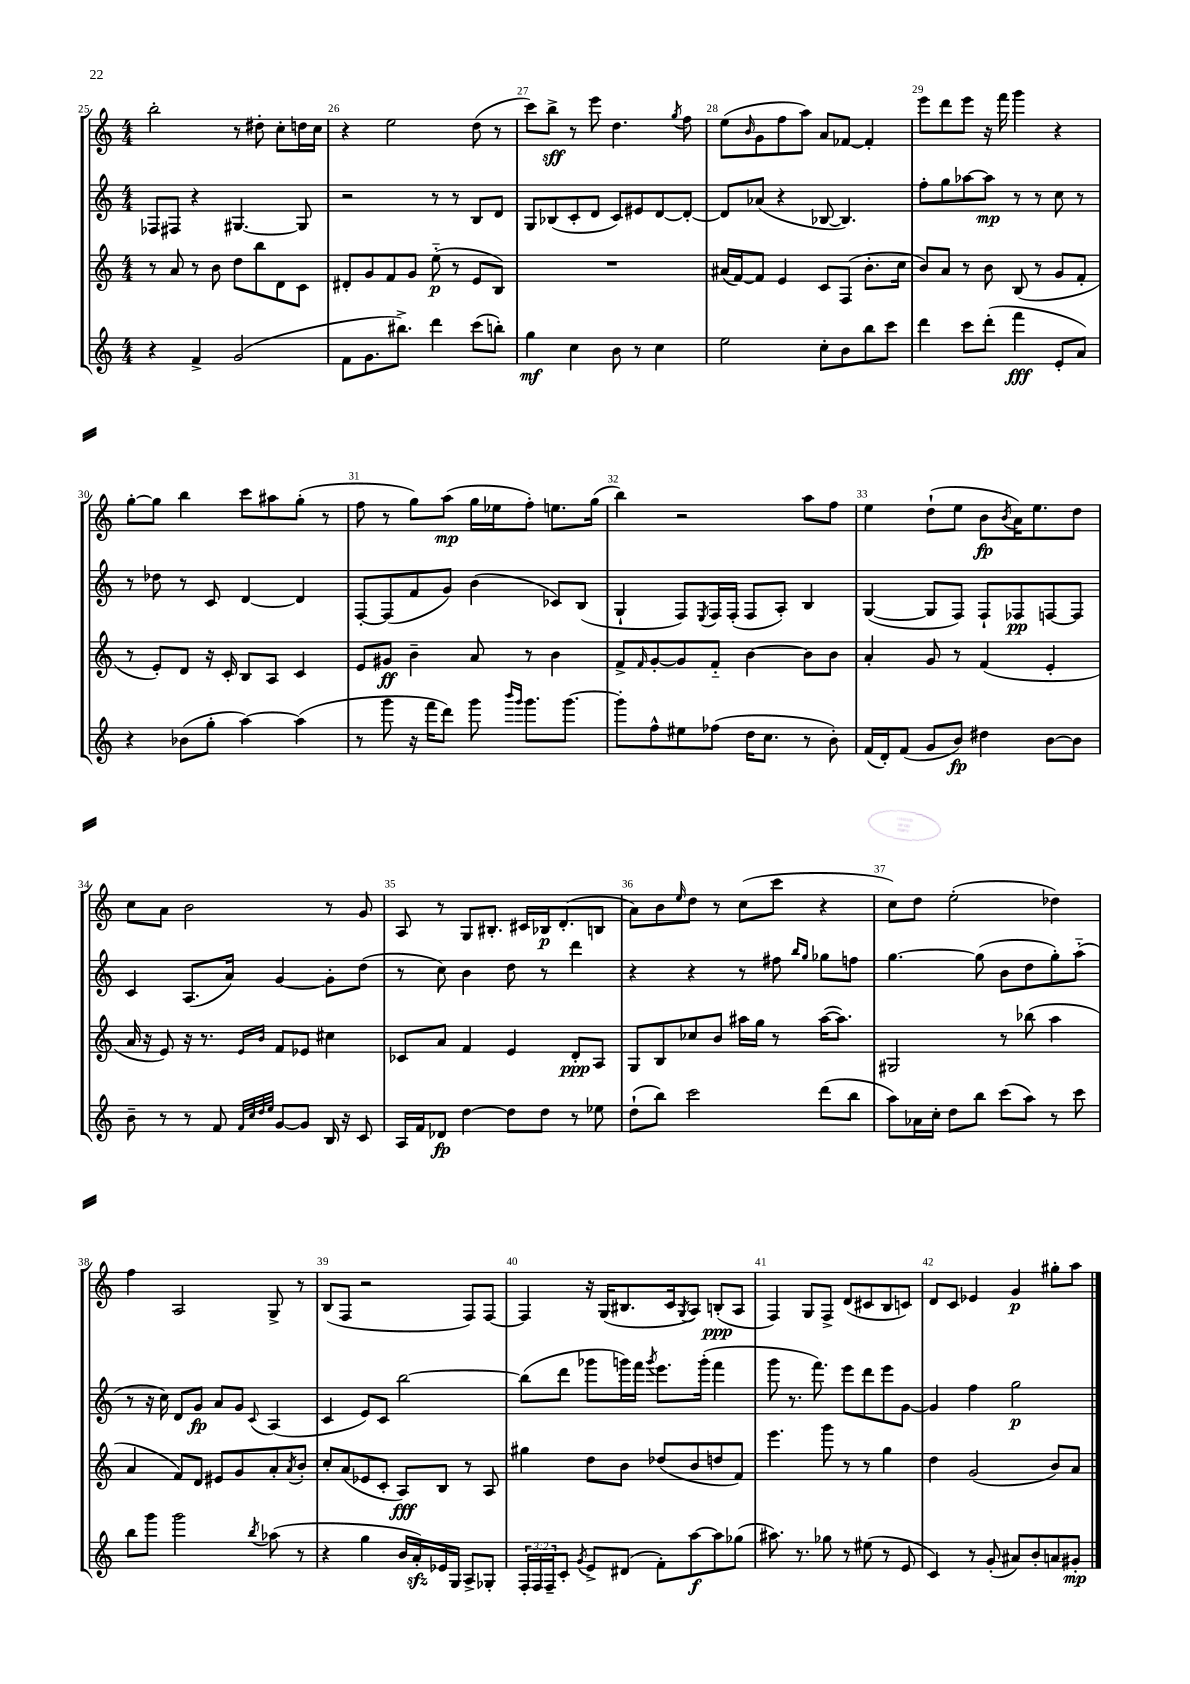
<<
\new StaffGroup <<
\new Staff = "s0" {
    \clef treble \key c \major \numericTimeSignature \time 4/4
    b''2-. r8 dis''8-. c''8-. d''16 c''16 |
    r4 e''2 d''8( r8 |
    c'''8) b''8->\sff r8 e'''8 d''4. \acciaccatura { g''8 } f''8 |
    e''8( \grace { b'16 } g'8 f''8 a''8) a'8 fes'8~ fes'4-. |
    e'''8 d'''8 e'''8 r16 f'''16 g'''4 r4 |
    g''8~-. g''8 b''4 c'''8 ais''8 g''8-.( r8 |
    f''8 r8 g''8) a''8\mp( g''16 ees''16 f''8-.) e''8. g''16( |
    b''4) r2 a''8 f''8 |
    e''4 d''8-!( e''8 b'8\fp \acciaccatura { b'8 } a'16) e''8. d''8 |
    c''8 a'8 b'2 r8 g'8 |
    a8 r8 g8 bis8.-. cis'16 bes16\p d'8.-.( b8 |
    a'8) b'8 \grace { e''16 } d''8 r8 c''8( c'''8 r4 |
    c''8) d''8 e''2-.( des''4) |
    f''4 a2 g8-> r8 |
    b8( f8 r2 f8) f8~ |
    f4 r16 g16( bis8. c'16 \acciaccatura { g8 } a8) b8-.\ppp( a8 |
    f4) g8 f8-> d'8( cis'8 b8 c'8) |
    d'8 c'8 ees'4 g'4\p gis''8-. a''8 \bar "|." |
}
\new Staff = "s1" {
    \clef treble \key c \major \numericTimeSignature \time 4/4
    fes8 fis8 r4 gis4.~ gis8 |
    r2 r8 r8 b8 d'8 |
    g8 bes8( c'8-. d'8 c'8) eis'8 d'8~ d'8~-. |
    d'8 aes'8( r4 bes8~ bes4.) |
    f''8-. g''8 aes''8~ aes''8\mp r8 r8 c''8 r8 |
    r8 des''8 r8 c'8 d'4~ d'4 |
    f8~-. f8( f'8 g'8) b'4( ces'8) b8( |
    g4-! f8) \acciaccatura { e8 } f16 f16-.( f8 a8-.) b4 |
    g4~( g8 f8) f8-! fes8\pp f8~ f8 |
    c'4 a8.( a'16) g'4~ g'8-. d''8( |
    r8 c''8) b'4 d''8 r8 d'''4 |
    r4 r4 r8 fis''8 \grace { b''16 g''16 } ges''8 f''8 |
    g''4.~ g''8( b'8 d''8 g''8-.) a''8-_( |
    r8 r16 c''16) d'8 g'8\fp a'8 g'8 \appoggiatura { c'8 } a4( |
    c'4 e'8) c'8 b''2~ |
    b''8( d'''8 ges'''8 g'''16) f'''16 \acciaccatura { g'''8 } e'''8. g'''16-.( f'''4 |
    g'''8 r8. f'''8.) e'''8 d'''8 e'''8 g'8~ |
    g'4 f''4 g''2\p \bar "|." |
}
\new Staff = "s2" {
    \clef treble \key c \major \numericTimeSignature \time 4/4
    r8 a'8 r8 b'8 d''8 b''8 d'8 c'8 |
    dis'8-. g'8 f'8 g'8 e''8-_\p( r8 e'8 b8) |
    R1 |
    ais'16( f'16~) f'8 e'4 c'8 f8( b'8.-. c''16 |
    b'8) a'8 r8 b'8 b8( r8 g'8 f'8-. |
    r8 e'8-.) d'8 r16 c'16-. b8 a8 c'4 |
    e'8 gis'8\ff b'4-- a'8 r8 b'4 |
    f'8-> \grace { f'16 } g'8~-. g'8 f'8-_ b'4~ b'8 b'8 |
    a'4-. g'8 r8 f'4( e'4-. |
    a'16 r16 e'8) r16 r8. \grace { e'16 b'16 } f'8 ees'8 cis''4 |
    ces'8 a'8 f'4 e'4 d'8-.\ppp a8 |
    g8 b8 ces''8 b'8 ais''16 g''16 r8 ais''16~( ais''8.) |
    gis2 r8 bes''8( a''4 |
    a'4 f'8) d'8 eis'8 g'8 a'8-. \acciaccatura { a'8 } b'8-. |
    c''8-. a'8( ees'8 c'8-. a8\fff) b8 r8 a8 |
    gis''4 d''8 b'8 des''8( b'8 d''8 f'8) |
    e'''4. g'''8 r8 r8 g''4 |
    d''4 g'2( b'8) a'8 \bar "|." |
}
\new Staff = "s3" {
    \clef treble \key c \major \numericTimeSignature \time 4/4 \override Staff.TupletNumber.text = #tuplet-number::calc-fraction-text
    r4 f'4-> g'2( |
    f'8 g'8. bis''8.->) d'''4 c'''8( b''8-.) |
    g''4\mf c''4 b'8 r8 c''4 |
    e''2 c''8-. b'8 b''8 c'''8 |
    d'''4 c'''8 d'''8-.( f'''4\fff e'8-. a'8) |
    r4 bes'8( g''8-. a''4~) a''4( |
    r8 g'''8 r16 f'''16 d'''8) g'''8 \grace { b'''16 g'''16 } g'''8. g'''8.~ |
    g'''8-. f''8-^ eis''8 fes''8( d''16 c''8. r8 b'8-.) |
    f'16( d'16-.) f'8( g'8 b'8\fp) dis''4 b'8~ b'8 |
    b'8-- r8 r8 f'8 \grace { f'32 c''32 d''32 e''32 } g'8~ g'8 b16 r16 c'8 |
    a16 f'16 des'8\fp d''4~ d''8 d''8 r8 ees''8 |
    d''8-!( b''8) c'''2 d'''8( b''8 |
    a''8) aes'16 c''16-. d''8 b''8 c'''8( a''8) r8 c'''8 |
    b''8 g'''8 g'''2 \acciaccatura { b''8 } aes''8( r8 |
    r4 g''4 b'16 a'16-.\sfz) ees'16 g16 a8-> ges8-. |
    \tuplet 3/2 { f16-. f16 f16-- } c'8-. \acciaccatura { g'8 } e'8-> dis'8( f'8-.) a''8~\f a''8 ges''8( |
    ais''8.) r8. ges''8 r8 eis''8( r8 e'8 |
    c'4) r8 g'8-.( ais'8) b'8-. a'8 gis'8-.\mp \bar "|." |
}
>>
>>
\layout { \context { \Score currentBarNumber = #25 \override BarNumber.break-visibility = ##(#f #t #t) barNumberVisibility = #all-bar-numbers-visible } }
